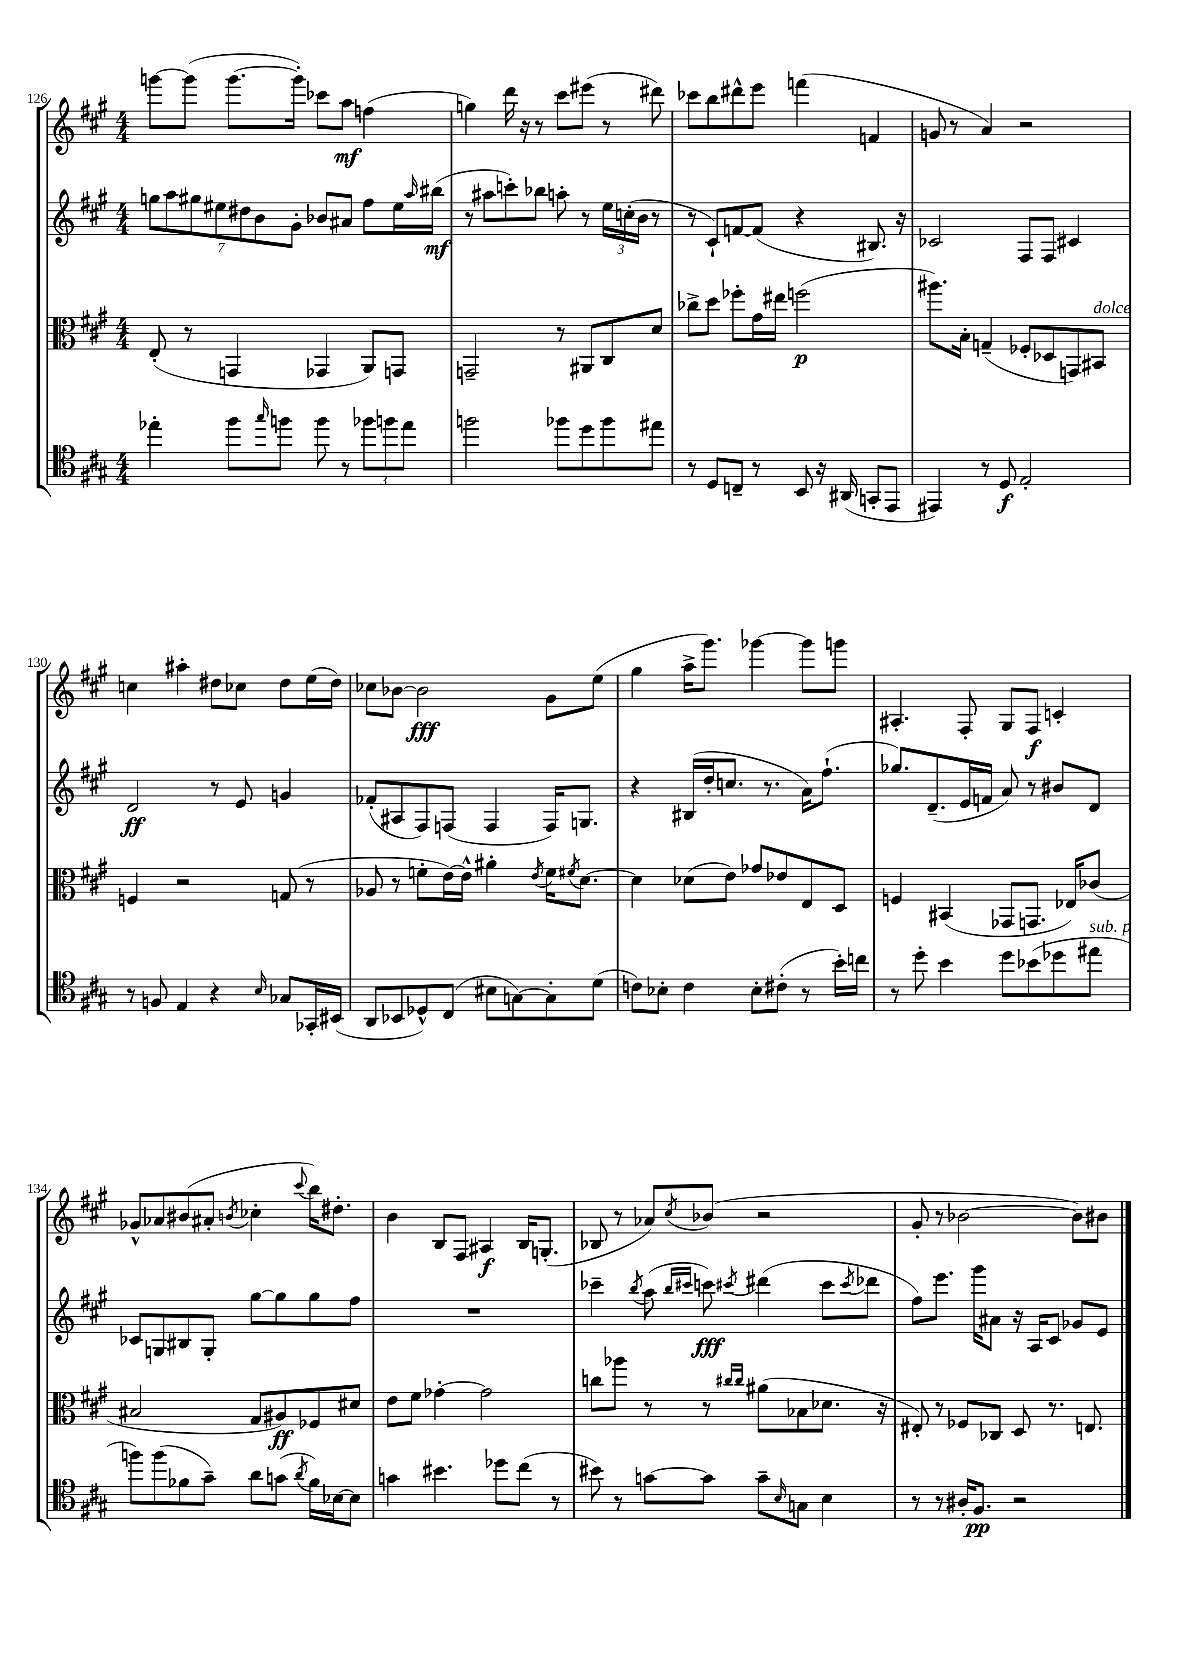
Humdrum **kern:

**kern	**kern	**kern	**kern
*staff4	*staff3	*staff2	*staff1
*clefC4	*clefC3	*clefG2	*clefG2
*k[f#c#g#]	*k[f#c#g#]	*k[f#c#g#]	*k[f#c#g#]
*M4/4	*M4/4	*M4/4	*M4/4
4ee-'\	(8E'/	14gg\L	[8ggg\L
.	.	14aa\	.
.	8r	.	(8ggg\]J
.	.	14gg#\	.
.	.	14ee#\	.
8ff#\L	4GG/	.	[8.ggg\L
.	.	14dd#\	.
.	.	14b\	.
16qqgg#/	.	.	.
8ff\J	.	.	.
.	.	14g#'\J	.
.	.	.	16ggg'\]Jk)
8ff\	4GG-/	8b-/L	8ccc-\L
8r	.	8a#/J	8aa\J
12ff-\L	8AA/L)	8ff#\L	(4ff\
12ff\	.	.	.
.	8GG/J	16ee#\L	.
12ee-\J	.	.	.
.	.	16qqaa/	.
.	.	(16bb#\JJ	.
=	=	=	=
2ff\	2GG~/	8r	4gg\)
.	.	8aa#\L	.
.	.	8ccc'\)	16ddd\
.	.	.	16r
.	.	8bb-\J	8r
8ff-\L	8r	8aa'\	8ccc#\L
8dd\	8AA#/L	8r	(8eee#\J
8ff-\	8C#/	24ee\LL	8r
.	.	(24cc'\	.
.	.	24b\JJ	.
8ee#\J	8d/J	8r	8ddd#\)
=	=	=	=
8r	8cc-^\L	8r	8ccc-\L
8D/L	8dd\J	8c#`/L)	8bb\
8C~/J	8ff-'\L	[8f/	8ddd#^^\
8r	16g#\L	(8f/]J	8eee\J
.	16ee#\JJ	.	.
8BB/	(2ff\	4r	(4fff\
16r	.	.	.
(16AA#/	.	.	.
8GG'/L	.	8.B#/)	4f/
8EE/J	.	.	.
.	.	16r	.
=	=	=	=
4EE#/)	8.aa#\L)	2c-/	8g/
.	.	.	8r
.	16B'\Jk	.	.
8r	(4G~/	.	4a/)
8D/	.	.	.
2E'/	8F-'/L	8F#/L	2r
.	8D-/	8F#/J	.
.	8GG/)	4c#/	.
.	8BB#/J	.	.
=	=	=	=
8r	4F/	2d/	4cc\
8F/	.	.	.
4E/	2r	.	4aa#'\
4r	.	8r	8dd#\L
.	.	8e/	8cc-\J
16qqB/	.	.	.
8G-/L	(8G/	4g/	8dd#\L
16GG-'/L	8r	.	(16ee\L
(16BB#/JJ	.	.	16dd#\JJ)
=	=	=	=
8AA/L	8A-/	(8f-'/L	8cc-\L
8BB-/	8r	8A#/	[8b-\J
8D-^^/)	8f'\L	8F#/)	2b-\]
(8C#/J	[16e\L)	(8F/J	.
.	16e^^\]JJ	.	.
8B#\L	4a#'\	4F/	.
[8G\)	.	.	.
.	8qe/	.	.
8G'\]	16f\LK	16F/LK)	8g#\L
.	8qf#/	.	.
.	[8.d\J	8.G/J	.
(8d\J	.	.	(8ee\J
=	=	=	=
8c\L)	4d\]	4r	4gg#\
8B-'\J	.	.	.
4c\	(8d-\L	(16B#/LL	16aa^\LK
.	.	16dd'/J	8.ggg#\J)
.	8e\J)	8.cc/J	.
8B-'\L	8g-/L	.	[4ggg-\
.	.	8.r	.
(8c#'\J	8e-/	.	.
8r	8E/	16a\LK)	8ggg-\]L
.	.	(8.ff#`\J	.
16b'\LL)	8D/J	.	8ggg\J
16cc\JJ	.	.	.
=	=	=	=
8r	4F/	8.gg-/L)	4.A#'/
8dd'\	.	.	.
.	.	(8.d~/	.
4b\	(4BB#/	.	.
.	.	16e/L	8F#'/
.	.	16f/JJ	.
8dd\L	8GG-/L	8a/)	8G#/L
(8b-\	8.GG/J	8r	8F#/J
8dd-\	.	8b#/L	4c'/
.	16E-/LK)	.	.
8ee#\J	(8c-/J	8d/J	.
=	=	=	=
8ff\L)	2B#/	8c-/L	8g-^^/L
(8ff\	.	8G/	8a-/
8f-\	.	8B#/	(8b#/
8g#~\J)	.	8G'/J	8a#'/J
.	.	.	8qb/
8a\L	8G#/L	[8gg#\L	4cc-'\
(8g\J	8A#/)	8gg#\]	.
8qa/	.	.	8qqccc#/
16f-\LL)	8F-/	8gg#\	16bb\LK)
[16B-\J	.	.	8.dd#'\J
8B-\]J	8d#/J	8ff#\J	.
=	=	=	=
4g\	8e\L	1r	4b\
.	8f#\J	.	.
4.b#\	[4g-'\	.	8B/L
.	.	.	8F#/J
.	2g-\]	.	4A#/
8dd-\L	.	.	.
(8cc#\J	.	.	16B/LK
.	.	.	(8.G'/J
8r	.	.	.
=	=	=	=
8b#\)	8cc\L	4ccc-~\	8B-/
8r	8aa-\J	.	8r
.	.	8qbb/	.
[8g\L	8r	(8aa\	8a-/L)
.	.	16qqbb/LL	.
.	.	16qqccc#/JJ	8qcc#/
8g\]J	8r	8ccc\)	(8b-/J
.	16qqcc#/LL	.	.
.	16qqcc#/JJ	8qccc#/	.
8g~\L	(8a#\L	(4ddd#\	2r
16qqB/	.	.	.
8G\J	8B-\	.	.
4B\	8.d-\J	8ccc#\L	.
.	.	8qccc#/	.
.	.	8ddd-\J	.
.	16r	.	.
=	=	=	=
8r	8E#'/)	8ff#\L)	8g#'/
8r	8r	8.eee\J	8r
16A#'/LK	8F-/L	.	[2b-\
8.F#/J	.	16ggg#\LK	.
.	8C-/J	8a#\J	.
2r	8D/	16r	.
.	.	16A/LK	.
.	8.r	8c#/J	.
.	.	8g-/L	8b-\]L)
.	8.E/	.	.
.	.	8e/J	8b#\J
==	==	==	==
*-	*-	*-	*-
